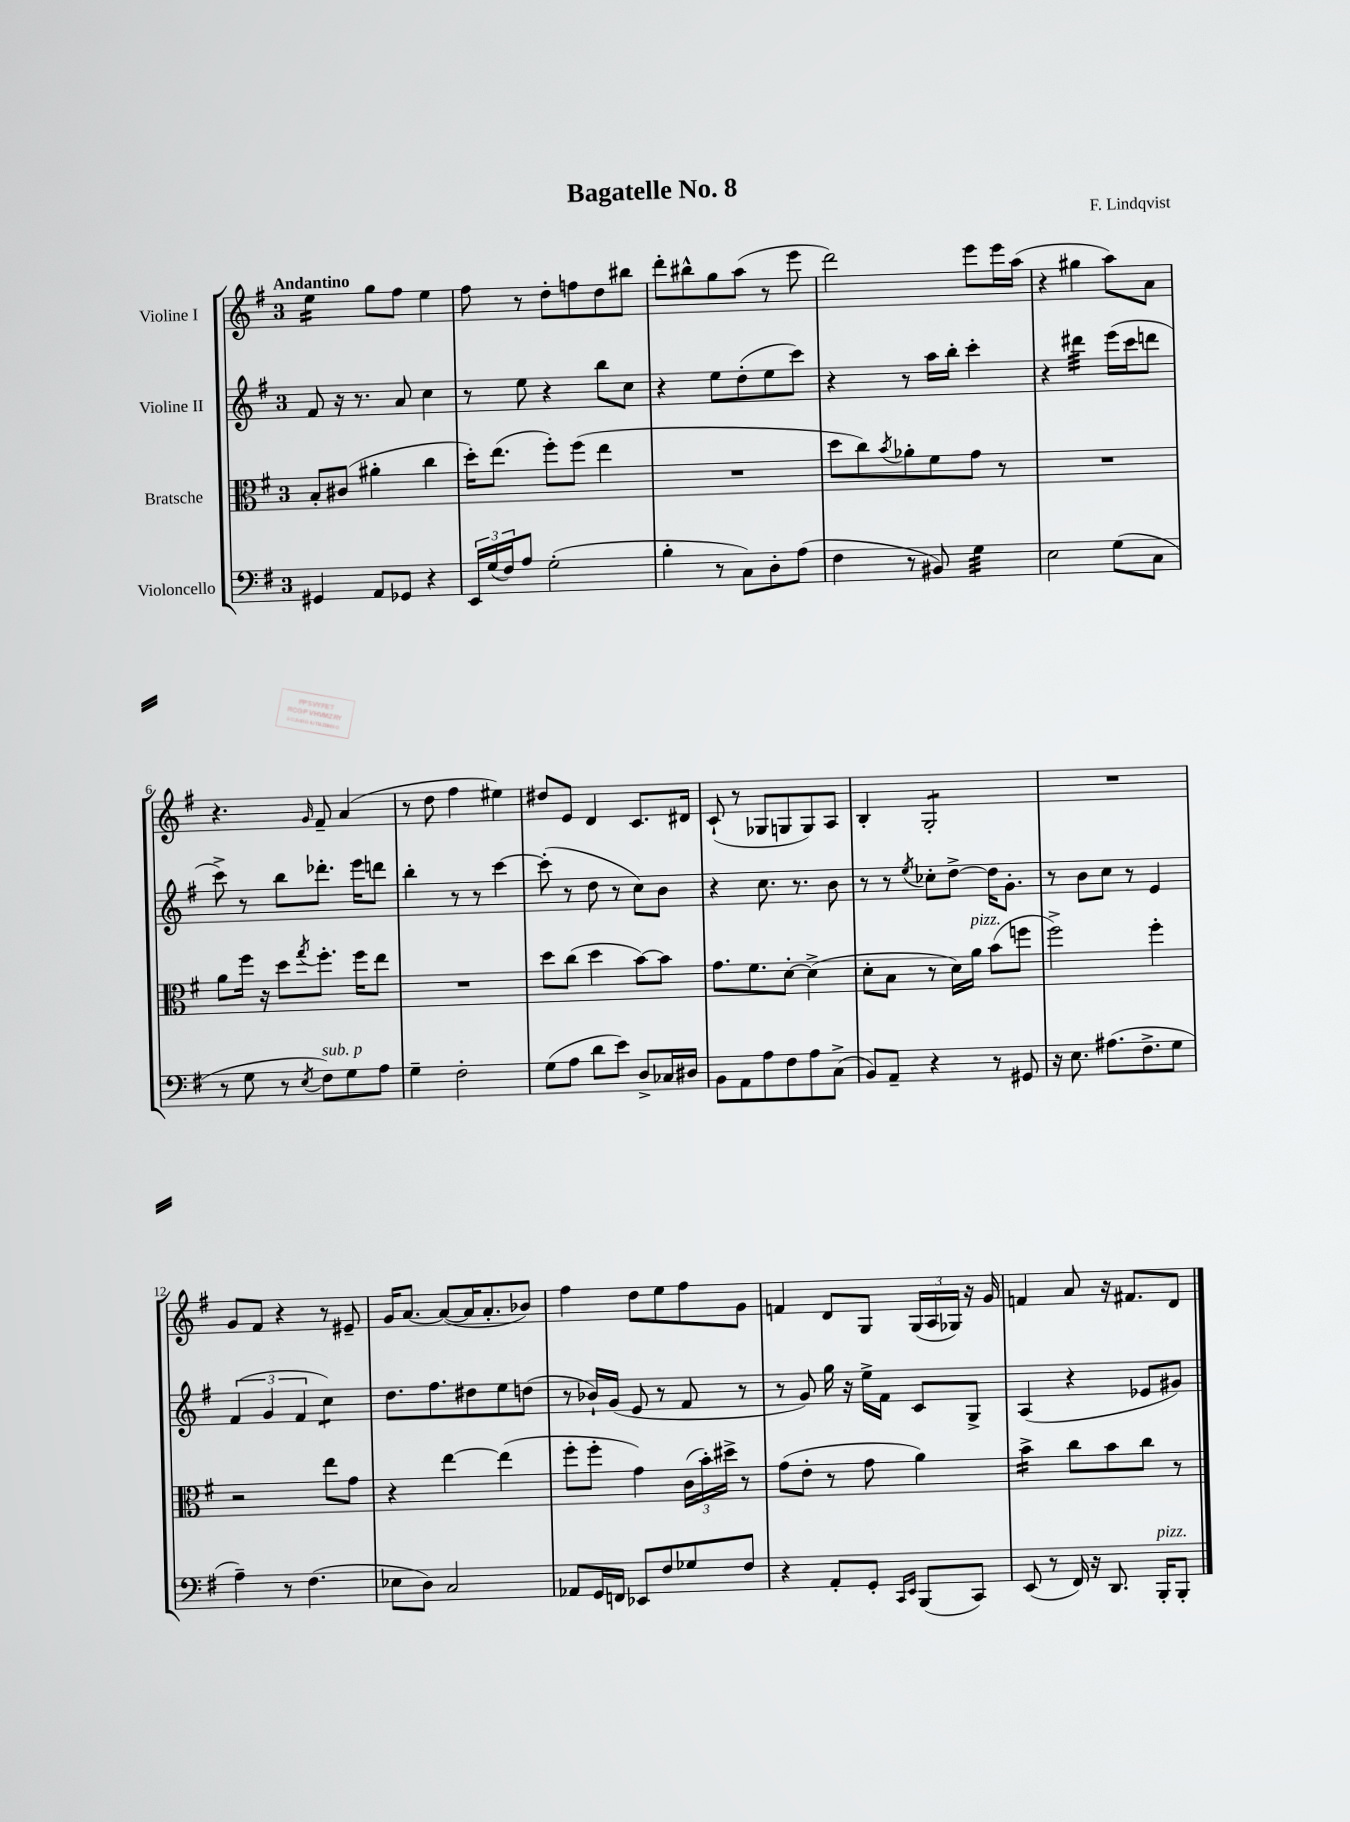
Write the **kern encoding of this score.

**kern	**kern	**kern	**kern
*staff4	*staff3	*staff2	*staff1
*clefF4	*clefC3	*clefG2	*clefG2
*k[f#]	*k[f#]	*k[f#]	*k[f#]
*M3/4	*M3/4	*M3/4	*M3/4
4GG#	8B'	8f#	4ee
.	(8c#	16r	.
.	.	8.r	.
8AA	4a#'	.	8gg
8GG-	.	8a	8ff#
4r	4cc	4cc	4ee
=	=	=	=
24EE	16dd')	8r	8ff#
(24G	.	.	.
.	(8.ee	.	.
24F#)	.	.	.
8A	.	8ee	8r
(2G'	8ff#')	4r	8dd'
.	(8ff#	.	8ff
.	4ee	8bb	8dd
.	.	8cc	8bb#
=	=	=	=
4B'	2.r	4r	8ddd'
.	.	.	8bb#^^
8r	.	8ee	8gg
8C)	.	(8dd'	(8aa
8D'	.	8ee	8r
(8A	.	8ccc)	8eee
=	=	=	=
4F#	8dd	4r	2ddd)
.	8cc)	.	.
.	8qb	.	.
8r	8a-'	8r	.
8BB#)	8f#	16aa	.
.	.	16bb'	.
4G	8g	4ccc'	8eee
.	8r	.	16eee
.	.	.	(16aa
=	=	=	=
2E	2.r	4r	4r
.	.	4ddd#	4gg#
(8G	.	(16eee	8aa)
.	.	16ccc	.
8C	.	8ddd	8a
=	=	=	=
8r	8a	8ccc^)	4.r
8G	16ff#	8r	.
.	16r	.	.
8r	8dd	8bb	.
8qE	8qgg	.	16qqg
8F#)	8.ff#'	8.ddd-'	8f#~
8G	.	.	(4a
.	16ff#	16eee	.
8A	8ee	8ddd	.
=	=	=	=
4G~	2.r	4bb'	8r
.	.	.	8dd
2F#'	.	8r	4ff#
.	.	8r	.
.	.	[4ccc	4ee#)
=	=	=	=
(8G	8dd	(8ccc']	8dd#
8A	(8cc	8r	8e
8d	4dd	8dd	4d
8e)	.	8r	.
8D^	[8b)	8cc)	8.c
16C-	8b]	8b	.
16D#	.	.	16d#
=	=	=	=
8BB	8.g	4r	(8c`
8AA	.	.	8r
.	8.f#	.	.
8A	.	8.cc	8G-
8F#	[8d'	.	8G
.	.	8.r	.
8A	(4d^]	.	8G)
(8C^	.	8b	8A
=	=	=	=
8BB)	8d'	8r	4B'
8AA~	8B	8r	.
.	.	8qee	.
4r	8r	8cc-'	2G'
.	16d)	[8dd^	.
.	16a	.	.
8r	(8b	16dd]	.
.	.	8.g'	.
8GG#	8ff	.	.
=	=	=	=
16r	2ff#^)	8r	2.r
8.E	.	.	.
.	.	8b	.
(8.A#	.	8cc	.
.	.	8r	.
8.F#^	.	.	.
.	4ff#'	4e	.
8G	.	.	.
=	=	=	=
4A~)	2r	(6f#	8g
.	.	.	8f#
.	.	6g	.
8r	.	.	4r
.	.	6f#	.
(4.F#	.	.	.
.	8ee	4cc)	8r
.	8g	.	8e#~
=	=	=	=
8E-	4r	8.dd	16g
.	.	.	[8.a
8D)	.	.	.
.	.	8.ff#	.
2C	[4ee	.	(8a_
.	.	8dd#	16a]
.	.	.	8.a'
.	(4ee]	8ee	.
.	.	(8dd	8b-)
=	=	=	=
8AA-	8ff#'	8r	4ff#
16GG	8ff#'	16b-`)	.
16FF	.	(16g	.
8EE-	4g)	8e	8dd
8F#	.	8r	8ee
8G-	(24c	8f#	8ff#
.	24b')	.	.
.	24dd#^	.	.
8F#	8r	8r	8g
=	=	=	=
4r	(8g	8r	4f
.	8e'	8g)	.
8AA'	8r	16gg	8d
.	.	16r	.
8GG'	8g	16ee^	8G
.	.	16f#	.
16qqCC	.	.	.
16qqEE	.	.	.
(8BBB	4a)	8c	(24G
.	.	.	24A
.	.	.	24G-)
8CC)	.	8G^	16r
.	.	.	16g
=	=	=	=
(8EE	4b^	(4A	4f
8r	.	.	.
16FF#)	8cc	4r	8a
16r	.	.	.
8.DD	8b	.	16r
.	.	.	8.f#
.	8cc	8e-	.
16BBB'	.	.	.
8BBB'	8r	8g#)	8d
==	==	==	==
*-	*-	*-	*-
